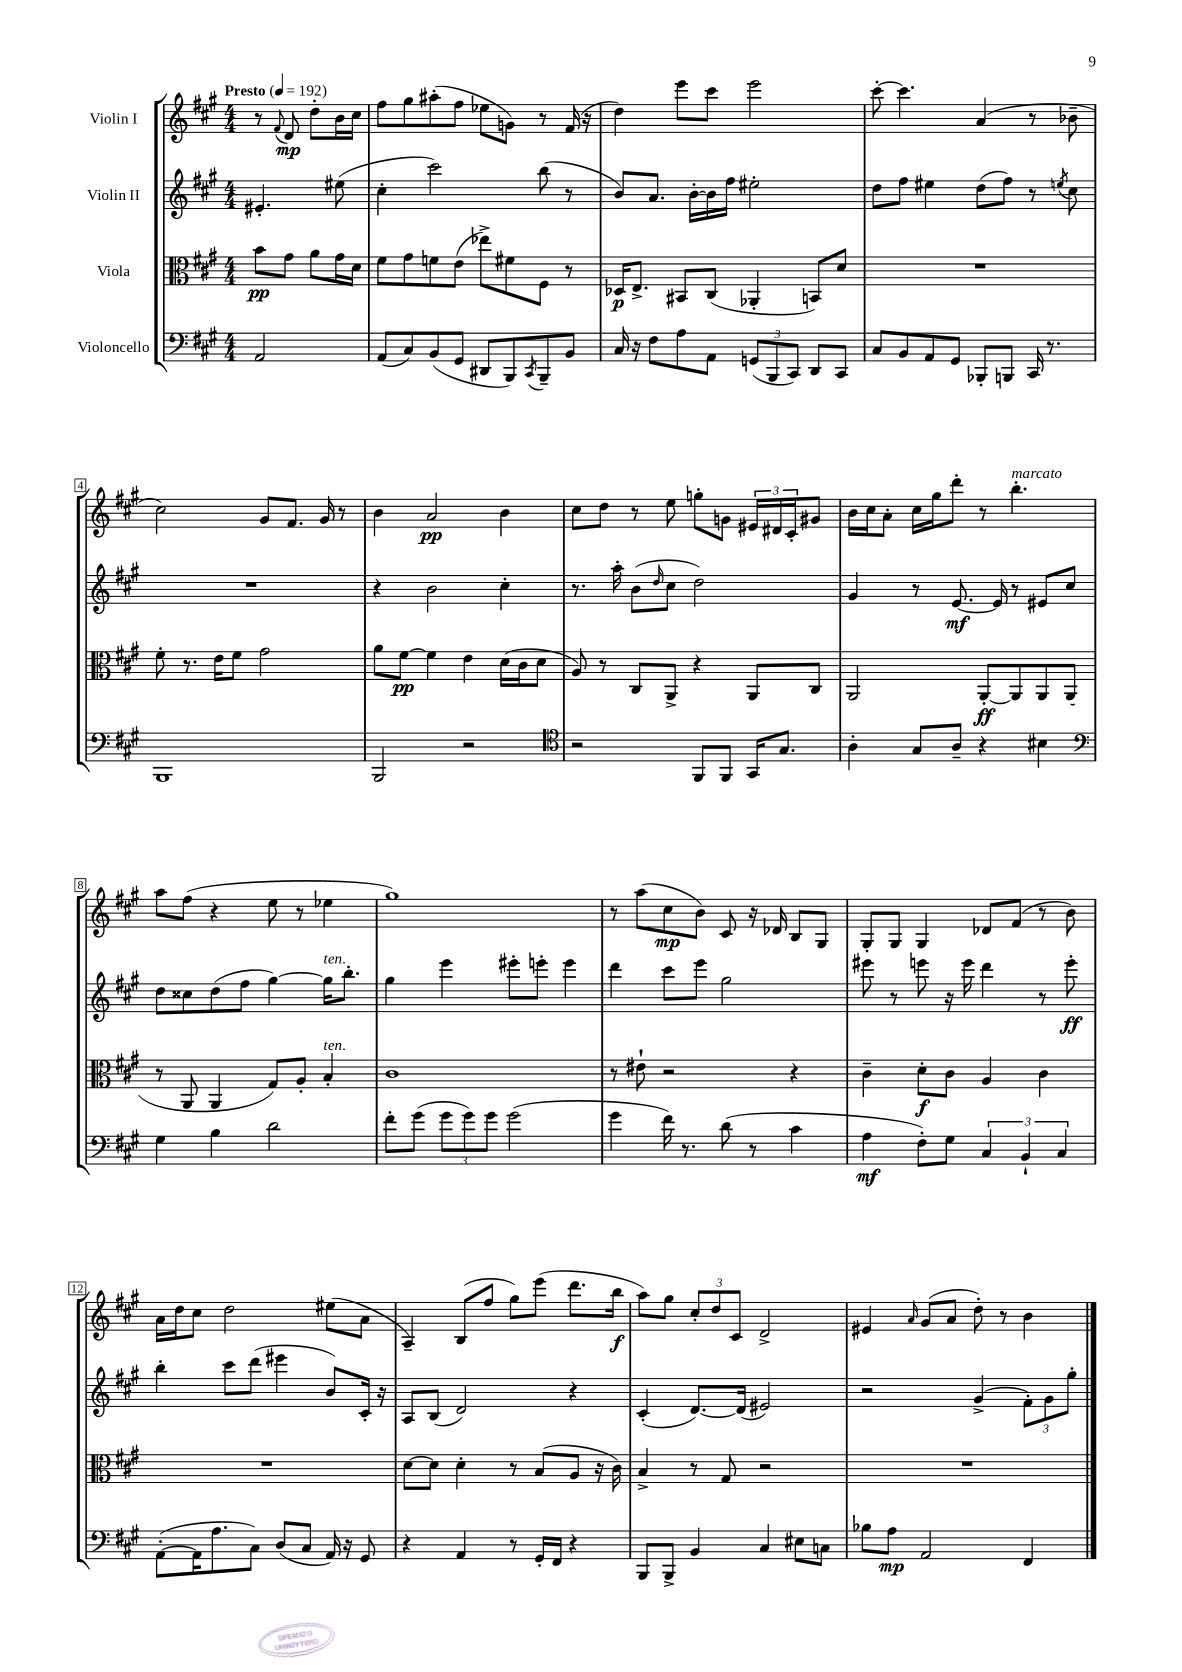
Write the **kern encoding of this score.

**kern	**kern	**kern	**kern
*staff4	*staff3	*staff2	*staff1
*clefF4	*clefC3	*clefG2	*clefG2
*k[f#c#g#]	*k[f#c#g#]	*k[f#c#g#]	*k[f#c#g#]
*M4/4	*M4/4	*M4/4	*M4/4
*MM192	*MM192	*MM192	*MM192
2AA/	8b\L	4.e#'/	8r
.	.	.	8qqf#/
.	8g#\J	.	8d/
.	8a\L	.	8dd'\L
.	16g#\L	(8ee#\	16b\L
.	16d\JJ	.	16cc#\JJ
=	=	=	=
(8AA/L	8f#\L	4cc#'\	8ff#\L
8C#/)	8g#\	.	8gg#\
(8BB/	8f\	2ccc#\)	(8aa#'\
8GG#/J	(8e\J	.	8ff#\J
8DD#/L	8ee-^\L)	.	8ee-\L
8BBB/)	8f#\	.	8g\J)
8qCC#/	.	.	.
8BBB~/	8F#\J	(8bb\	8r
8BB/J	8r	8r	(16f#/
.	.	.	16r
=	=	=	=
16C#/	16D-/LK	8b/L)	4dd\)
16r	8.E^/J	.	.
8F#\L	.	8.a/J	.
8A\	8BB#/L	.	8eee\L
.	.	[16b'\LL	.
8AA\J	(8C#/J	16b\]	8ccc#\J
.	.	16ff#\JJ	.
(12GG/L	4AA-'/	2ee#'\	2eee\
12BBB/	.	.	.
12CC#/J)	.	.	.
8DD/L	8BB/L)	.	.
8CC#/J	8d/J	.	.
=	=	=	=
8C#/L	1r	8dd\L	[8ccc#'\
8BB/	.	8ff#\J	4.ccc#\]
8AA/	.	4ee#\	.
8GG#/J	.	.	.
8BBB-'/L	.	(8dd\L	(4a/
8BBB/J	.	8ff#\J)	.
16CC#/	.	8r	8r
8.r	.	.	.
.	.	8qee/	.
.	.	8cc#\	8b-~\
=	=	=	=
1BBB	8f#'\	1r	2cc#\)
.	8.r	.	.
.	16e\LK	.	.
.	8f#\J	.	.
.	2g#\	.	8g#/L
.	.	.	8.f#/J
.	.	.	16g#/
.	.	.	8r
=	=	=	=
2BBB/	8a\L	4r	4b\
.	[8f#\J	.	.
.	4f#\]	2b\	2a/
2r	4e\	.	.
.	(16d\LL	4cc#'\	4b\
.	16c#\J	.	.
.	8d\J	.	.
=	=	=	=
*clefC4	*	*	*
2r	8A/)	8.r	8cc#\L
.	8r	.	8dd\J
.	.	16aa'\	.
.	8C#/L	(8b\L	8r
.	.	16qqdd/	.
.	8AA^/J	8cc#\J	8ee\
8FF#/L	4r	2dd\)	8gg'\L
8FF#/J	.	.	8g\J
16GG#/LK	8AA/L	.	24e#/LL
.	.	.	24d#/
8.G#/J	.	.	.
.	.	.	24c#'/J
.	8C#/J	.	8g#/J
=	=	=	=
4A'\	2AA/	4g#/	16b\LL
.	.	.	16cc#\J
.	.	.	8a'\J
8G#/L	.	8r	16cc#\LL
.	.	.	16gg#\J
8A~/J	.	[8.e/	8ddd'\J
4r	[8AA'/L	.	8r
.	.	16e/]	.
.	8AA/]	8r	4.bb'\
4B#\	8AA/	8e#/L	.
.	(8AA/J	8cc#/J	.
=	=	=	=
*clefF4	*	*	*
4G#\	8r	8dd\L	8aa\L
.	8AA/	8cc##\	(8ff#\J
4B\	4AA/	(8dd\	4r
.	.	8ff#\J	.
2d\	8G#/L)	[4gg#\)	8ee\
.	8A'/J	.	8r
.	4B'/	16gg#\]LK	4ee-\
.	.	8.bb'\J	.
=	=	=	=
8f#'\L	1c#	4gg#\	1gg#)
(8g#\J	.	.	.
12g#\L	.	4eee\	.
12g#\)	.	.	.
12g#\J	.	.	.
(2g#\	.	8eee#'\L	.
.	.	8eee'\J	.
.	.	4eee\	.
=	=	=	=
4g#\	8r	4ddd\	8r
.	8e#`\	.	(8aa\L
16f#\)	2r	8ccc#\L	8cc#\
8.r	.	.	.
.	.	8eee\J	8b\J)
(8d\	.	2gg#\	8c#/
8r	.	.	16r
.	.	.	16d-/
4c#\	4r	.	8B/L
.	.	.	8G#/J
=	=	=	=
4A\	4c#~\	8eee#\	8G#'/L
.	.	8r	8G#/J
8F#'\L)	8d'\L	8eee\	4G#/
8G#\J	8c#\J	16r	.
.	.	16eee\	.
6C#/	4A/	4ddd\	8d-/L
.	.	.	(8f#/J
6BB`/	.	.	.
.	4c#\	8r	8r
6C#/	.	.	.
.	.	8eee'\	8b\)
=	=	=	=
([8AA'\L	1r	4bb'\	16a\LL
.	.	.	16dd\J
16AA\]K	.	.	8cc#\J
8.A\	.	.	.
.	.	8ccc#\L	2dd\
8C#\J)	.	(8ddd\J	.
(8D/L	.	4eee#\	.
8C#/J	.	.	.
16AA/)	.	8b/L)	(8ee#\L
16r	.	.	.
8GG#/	.	16c#'/Jk	8a\J
.	.	16r	.
=	=	=	=
4r	[8d\L	8A/L	4A~/)
.	8d\]J	(8B/J	.
4AA/	4d'\	2d/)	(8B/L
.	.	.	8ff#/J
8r	8r	.	8gg#\L)
16GG#'/LL	(8B/L	.	(8eee\J
16FF#/JJ	.	.	.
4r	8A/J	4r	8.ddd\L
.	16r	.	.
.	16c#\)	.	16bb\Jk
=	=	=	=
8BBB/L	4B^/	(4c#'/	8aa\L)
8BBB^/J	.	.	8gg#\J
4BB/	8r	[8.d/L)	12cc#'/L
.	.	.	12dd/
.	8G#/	.	.
.	.	.	12c#/J
.	.	(16d/]Jk	.
4C#/	2r	2e#/)	2d^/
8E#\L	.	.	.
8C\J	.	.	.
=	=	=	=
8B-\L	1r	2r	4e#/
8A\J	.	.	.
.	.	.	16qqa/
2AA/	.	.	(8g#/L
.	.	.	8a/J
.	.	(4g#^/	8dd'\)
.	.	.	8r
4FF#/	.	12f#'\L)	4b\
.	.	12g#\	.
.	.	12gg#'\J	.
==	==	==	==
*-	*-	*-	*-
